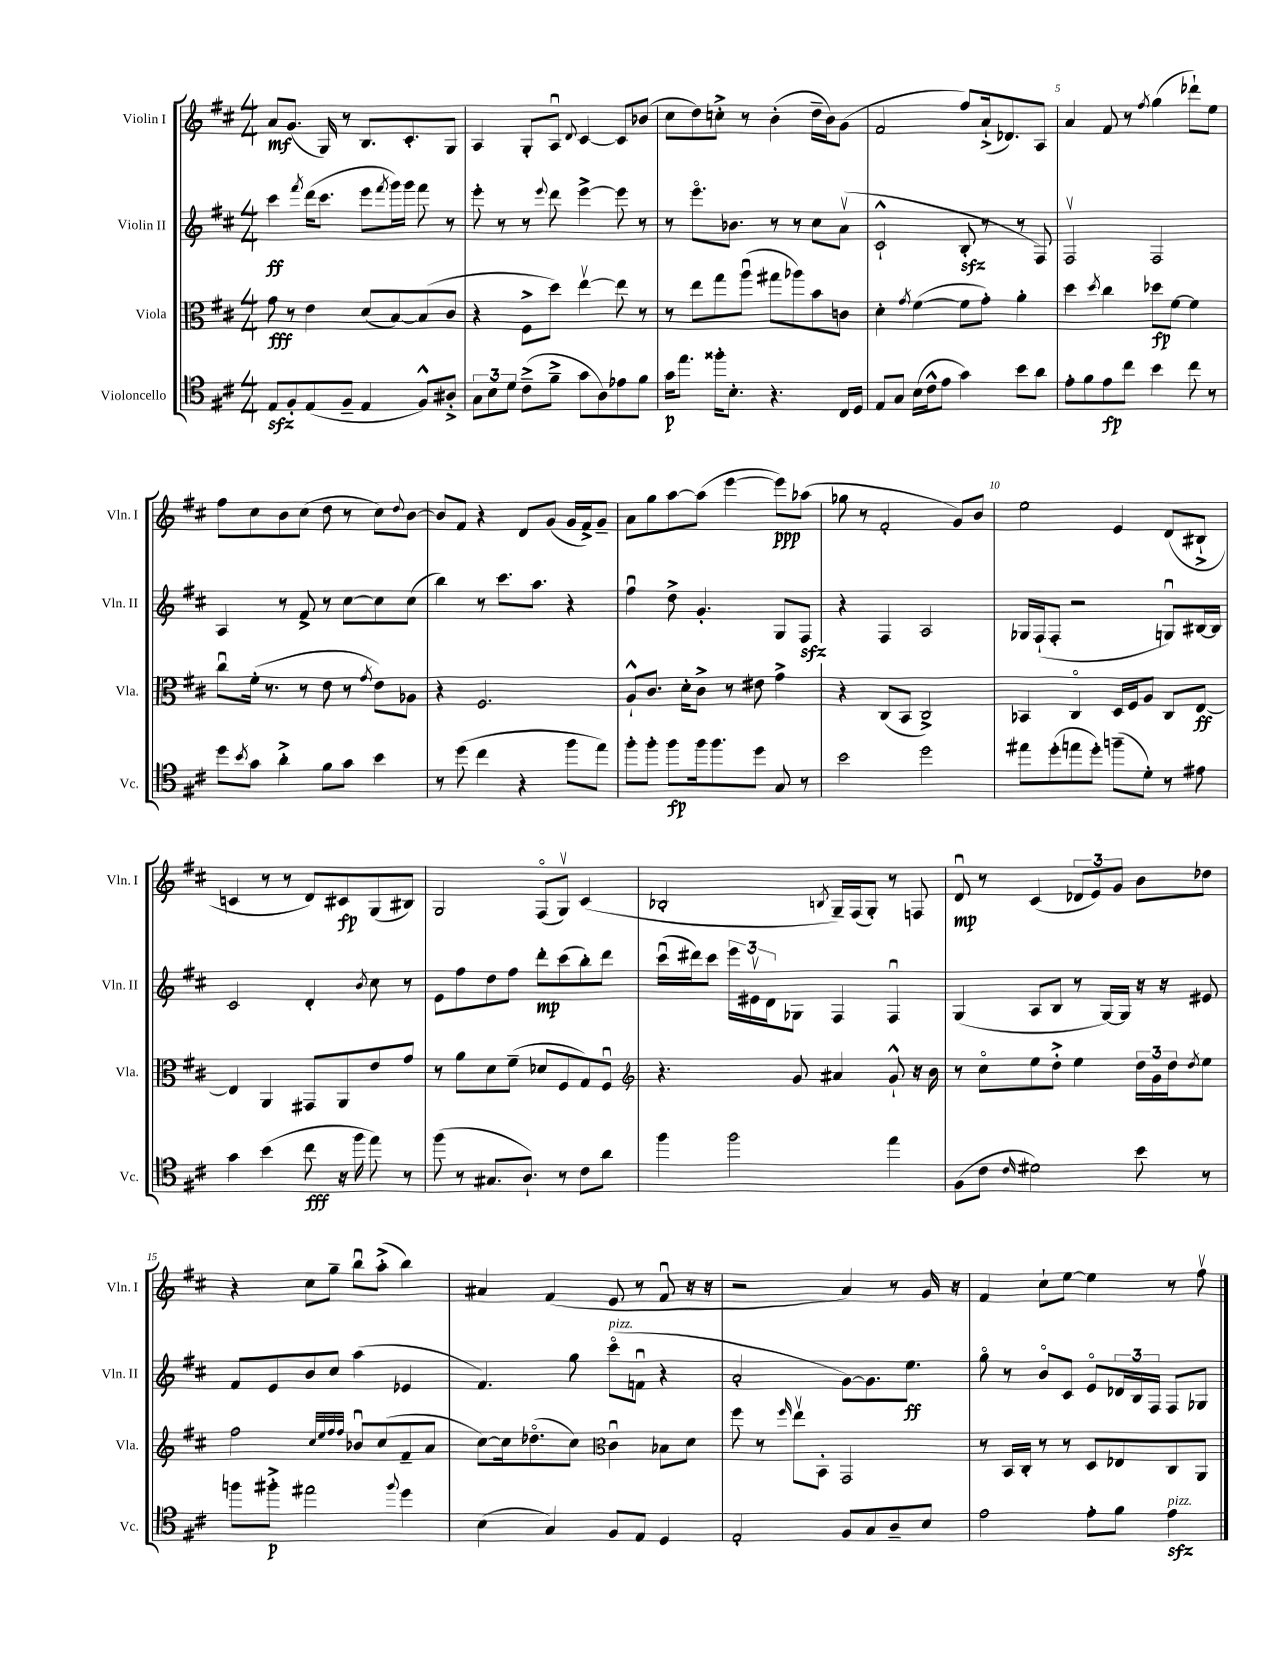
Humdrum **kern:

**kern	**dynam	**kern	**dynam	**kern	**dynam	**kern	**dynam
*part4	*part4	*part3	*part3	*part2	*part2	*part1	*part1
*staff4	*staff4	*staff3	*staff3	*staff2	*staff2	*staff1	*staff1
*I"Violoncello	*	*I"Viola	*	*I"Violin II	*	*I"Violin I	*
*I'Vc.	*	*I'Vla.	*	*I'Vln. II	*	*I'Vln. I	*
*clefC4	*	*clefC3	*	*clefG2	*	*clefG2	*
*k[f#c#]	*	*k[f#c#]	*	*k[f#c#]	*	*k[f#c#]	*
*M4/4	*	*M4/4	*	*M4/4	*	*M4/4	*
=1	=1	=1	=1	=1	=1	=1	=1
8Ezz/L	.	8g\	fff	4ccc#\	ff	8a/L	mf
8F#'/	.	8r	.	.	.	(8.g/J	.
.	.	.	.	8qfff#/	.	.	.
(8E/	.	4e\	.	(16ddd\KL	.	.	.
.	.	.	.	8.ccc#\J	.	16G/)	.
8F#~/J	.	.	.	.	.	8r	.
4E/	.	(8d/L	.	8eee\L	.	8.B/L	.
.	.	.	.	8qfff#/	.	.	.
.	.	[8B/)	.	16ggg\L)	.	.	.
.	.	.	.	16ggg\JJ	.	8.c#'/	.
8F#^^/L)	.	(8B/]	.	8fff#\	.	.	.
8A#X'^/J	.	8c#/J	.	8r	.	8G/J	.
=2	=2	=2	=2	=2	=2	=2	=2
12G\L	.	4r	.	8eee'\	.	4A/	.
12B\	.	.	.	.	.	.	.
.	.	.	.	8r	.	.	.
12d\J	.	.	.	.	.	.	.
(8c#~^\L	.	8F#^\L	.	8r	.	8G'/L	.
.	.	.	.	8qqeee/	.	.	.
8f#~^\J	.	8dd\J)	.	8ddd\	.	8Au/J	.
.	.	.	.	.	.	8qqd/	.
8g\L	.	[4eev\	.	[4eee^\	.	[4c#/	.
8A\)	.	.	.	.	.	.	.
8e-X\	.	8ee\]	.	8eee\]	.	8c#/L]	.
8f#\J	.	8r	.	8r	.	(8b-X/J	.
=3	=3	=3	=3	=3	=3	=3	=3
16g\KL	p	8r	.	8r	.	8cc#\L	.
8.ee\J	.	.	.	.	.	.	.
.	.	8ee\L	.	8.eee\L	.	8dd\)	.
16ff##X'\KL	.	8gg\	.	.	.	8ccn'^\J	.
8.B'\J	.	.	.	8.b-X\J	.	.	.
.	.	(8aau\J	.	.	.	8r	.
4.r	.	8gg#X\L	.	8r	.	(4b'\	.
.	.	8aa-X\)	.	8r	.	.	.
.	.	8b\	.	8cc#\L	.	16dd~\LL	.
.	.	.	.	.	.	16b\J)	.
16C#/LL	.	8cn\J	.	(8av\J	.	(8g\J	.
16D/JJ	.	.	.	.	.	.	.
=4	=4	=4	=4	=4	=4	=4	=4
8E/L	.	4d'\	.	2c#`^^/	.	2f#/	.
8G/J	.	.	.	.	.	.	.
.	.	8qg/	.	.	.	.	.
(16B\LL	.	([4f#\	.	.	.	.	.
16c#^^\J	.	.	.	.	.	.	.
8e\J	.	.	.	.	.	.	.
4g\)	.	8f#\L]	.	8Bzz'/	.	8ff#/L)	.
.	.	8g'\J)	.	8r	.	(16a`^/k	.
.	.	.	.	.	.	8.d-X/)	.
8b\L	.	4a'\	.	8r	.	.	.
8a\J	.	.	.	8F#/)	.	8A/J	.
=5	=5	=5	=5	=5	=5	=5	=5
8e'\L	.	4dd\	.	2F#v/	.	4a/	.
8f#\	.	.	.	.	.	.	.
.	.	8qdd/	.	.	.	.	.
8e\	fp	4cc#\	.	.	.	8f#/	.
8cc#\J	.	.	.	.	.	8r	.
.	.	.	.	.	.	8qff#/	.
4b\	.	8dd-X\L	fp	2F#/	.	(4gg\	.
.	.	[8f#\J	.	.	.	.	.
8cc#\	.	4f#\]	.	.	.	8ddd-X`\L)	.
8r	.	.	.	.	.	8ee\J	.
!!LO:LB:g=z
=6	=6	=6	=6	=6	=6	=6	=6
8dd\L	.	8cc#u\L	.	4A/	.	8ff#\L	.
8qb/	.	.	.	.	.	.	.
8g\J	.	(16f#'\Jk	.	.	.	8cc#\	.
.	.	8.r	.	.	.	.	.
4a'^\	.	.	.	8r	.	8b\	.
.	.	8r	.	8f#^/	.	(8cc#\J	.
8f#\L	.	8e\	.	8r	.	8dd\	.
8g\J	.	8r	.	[8cc#\L	.	8r	.
.	.	8qg/	.	.	.	.	.
4b\	.	8e\L)	.	8cc#\]	.	8cc#\L)	.
.	.	.	.	.	.	8qqdd/	.
.	.	8A-X\J	.	(8cc#\J	.	[8b\J	.
=7	=7	=7	=7	=7	=7	=7	=7
8r	.	4r	.	4bb\)	.	8b/L]	.
(8dd\	.	.	.	.	.	8f#/J	.
4cc#\	.	2.F#/	.	8r	.	4r	.
.	.	.	.	8.ccc#\L	.	.	.
4r	.	.	.	.	.	8d/L	.
.	.	.	.	8.aa\J	.	.	.
.	.	.	.	.	.	(8g/J	.
8ff#\L	.	.	.	4r	.	16g/LL	.
.	.	.	.	.	.	16f#^/J)	.
8ee\J)	.	.	.	.	.	8g~/J	.
=8	=8	=8	=8	=8	=8	=8	=8
8ff#'\L	.	8A`^^/L	.	4ff#u\	.	8a\L	.
8ff#'\J	.	8.c#/J	.	.	.	8gg\	.
8ff#\L	fp	.	.	8dd^\	.	[8aa\	.
.	.	16d'\KL	.	.	.	.	.
16ff#\k	.	8c#^\J	.	4.g'/	.	(8aa\J]	.
8.ff#\	.	.	.	.	.	.	.
.	.	8r	.	.	.	[4eee\	.
8dd\J	.	8e#X\	.	.	.	.	.
8G/	.	4g^\	.	8G/L	.	8eee\L])	ppp
8r	.	.	.	8F#zz/J	.	(8aa-X\J	.
=9	=9	=9	=9	=9	=9	=9	=9
2b\	.	4r	.	4r	.	8gg-X\	.
.	.	.	.	.	.	8r	.
.	.	(8C#/L	.	4F#/	.	2f#'/	.
.	.	8BB/J	.	.	.	.	.
2dd\	.	2C#^/)	.	2A/	.	.	.
.	.	.	.	.	.	8g/L)	.
.	.	.	.	.	.	8b/J	.
=10	=10	=10	=10	=10	=10	=10	=10
8ee#X\L	.	4BB-X/	.	16G-X/LL	.	2ee\	.
.	.	.	.	(16F#`/J	.	.	.
(8dd'\	.	.	.	8F#'/J	.	.	.
8een\	.	4C#/	.	2r	.	.	.
8dd'\J)	.	.	.	.	.	.	.
(8ffn~\L	.	16D/LL	.	.	.	4e/	.
.	.	16F#/J	.	.	.	.	.
8d'\J)	.	8A/J	.	.	.	.	.
8r	.	8C#/L	.	8Gnu/L)	.	(8d/L	.
8e#X\	.	[8E/J	ff	[16B#X/L	.	8B#X`^/J	.
.	.	.	.	16B#/JJ]	.	.	.
!!LO:LB:g=z
=11	=11	=11	=11	=11	=11	=11	=11
4g\	.	4E/]	.	2c#/	.	4cn/	.
(4b\	.	4AA/	.	.	.	8r	.
.	.	.	.	.	.	8r	.
8cc#\	fff	8GG#X/L	.	4d'/	.	8d/L)	.
16r	.	8AA/	.	.	.	8c#X/	fp
16ff#\	.	.	.	.	.	.	.
.	.	.	.	8qb/	.	.	.
8ee\)	.	8e/	.	8cc#\	.	(8G/	.
8r	.	8g/J	.	8r	.	8B#X/J)	.
=12	=12	=12	=12	=12	=12	=12	=12
(8ff#\	.	8r	.	8e\L	.	2G/	.
8r	.	8a\L	.	8ff#\	.	.	.
8.G#X/L	.	8d\	.	8dd\	.	.	.
.	.	(8f#~\J	.	8ff#\J	.	.	.
8.A`/J)	.	.	.	.	.	.	.
.	.	8d-X/L	.	8ddd'\L	mp	(8F#/L	.
8r	.	8F#/	.	(8ccc#\	.	8Gv/J)	.
8c#\L	.	8G/)	.	8bb'\)	.	(4c#/	.
8a\J	.	8F#u/J	.	8ddd\J	.	.	.
=13	=13	=13	=13	=13	=13	=13	=13
*	*	*clefG2	*	*	*	*	*
4ff#\	.	4.r	.	(16ccc#u\LL	.	2B-X'/	.
.	.	.	.	16ddd#X\J)	.	.	.
.	.	.	.	8ccc#\J	.	.	.
2ff#\	.	.	.	24eee\LL	.	.	.
.	.	.	.	24e#Xv\	.	.	.
.	.	.	.	24d\J	.	.	.
.	.	8g/	.	8G-X\J	.	.	.
.	.	.	.	.	.	8qBn/	.
.	.	4a#X/	.	4F#/	.	16G~/LL)	.
.	.	.	.	.	.	(16F#/J	.
.	.	.	.	.	.	8G'/J)	.
4ee\	.	8g`^^/	.	4F#u/	.	8r	.
.	.	16r	.	.	.	8Fn/	.
.	.	16b\	.	.	.	.	.
=14	=14	=14	=14	=14	=14	=14	=14
(8F#\L	.	8r	.	(4G/	.	8du/	mp
8c#\J	.	8cc#\L	.	.	.	8r	.
16qqc#/	.	.	.	.	.	.	.
2d#X\)	.	8ee\	.	8A/L	.	(4c#/	.
.	.	8dd'^\J	.	8B/J	.	.	.
.	.	4ee\	.	8r	.	12d-X/L	.
.	.	.	.	.	.	12e/)	.
.	.	.	.	[16G/LL)	.	.	.
.	.	.	.	.	.	12g/J	.
.	.	.	.	16G/JJ]	.	.	.
8b\	.	24dd\LL	.	16r	.	8b\L	.
.	.	24g\	.	.	.	.	.
.	.	.	.	16r	.	.	.
.	.	24dd\J	.	.	.	.	.
.	.	8qdd/	.	.	.	.	.
8r	.	8ee\J	.	8e#X/	.	8dd-X\J	.
!!LO:LB:g=z
=15	=15	=15	=15	=15	=15	=15	=15
8ffn\L	.	2ff#\	.	8f#/L	.	4r	.
8ff#X'^\J	p	.	.	8e/	.	.	.
2ee#X\	.	.	.	8b/	.	8cc#\L	.
.	.	.	.	8cc#/J	.	8gg~\J	.
.	.	32qqcc#/LLL	.	.	.	.	.
.	.	32qqee/	.	.	.	.	.
.	.	32qqff#/	.	.	.	.	.
.	.	32qqff#/JJJ	.	.	.	.	.
.	.	8b-Xu/L	.	(4aa\	.	8bbu\L	.
.	.	(8cc#/	.	.	.	(8aa'^\J	.
8qqff#/	.	.	.	.	.	.	.
4dd\	.	8f#~/	.	4e-X/	.	4bb\)	.
.	.	8a/J	.	.	.	.	.
=16	=16	=16	=16	=16	=16	=16	=16
(4B\	.	[8cc#\L)	.	4.f#/)	.	4a#X/	.
.	.	16cc#\k]	.	.	.	.	.
.	.	(8.dd-X\	.	.	.	.	.
4G/)	.	.	.	.	.	(4f#/	.
.	.	8cc#\J)	.	8gg\	.	.	.
*	*	*clefC3	*	*	*	*	*
!	!	!	!	!LO:TX:a:i:t=pizz.	!	!	!
8F#/L	.	4c#u\	.	(8ccc#\L	.	8e/	.
8E/J	.	.	.	8fnu\J	.	8r	.
4D/	.	8B-X\L	.	4r	.	8f#u/	.
.	.	8d\J	.	.	.	16r	.
.	.	.	.	.	.	16r	.
=17	=17	=17	=17	=17	=17	=17	=17
2E'/	.	8ff#\	.	2a'/	.	2r	.
.	.	8r	.	.	.	.	.
.	.	16qqff#/	.	.	.	.	.
.	.	8eev\L	.	.	.	.	.
.	.	8BB'\J	.	.	.	.	.
8F#/L	.	2GG/	.	[8g\L)	.	4a/)	.
8G/	.	.	.	8.g\]	.	.	.
8A~/	.	.	.	.	.	8r	.
.	.	.	.	8.ee\J	ff	.	.
8B/J	.	.	.	.	.	16g/	.
.	.	.	.	.	.	16r	.
=18	=18	=18	=18	=18	=18	=18	=18
2e\	.	8r	.	8gg\	.	4f#/	.
.	.	16BB/LL	.	8r	.	.	.
.	.	16C#'/JJ	.	.	.	.	.
.	.	8r	.	8b/L	.	8cc#`\L	.
.	.	8r	.	8c#/J	.	[8ee\J	.
8e'\L	.	8D/L	.	8e/L	.	4ee\]	.
8f#\J	.	8E-X/	.	24d-X/L	.	.	.
.	.	.	.	24B/	.	.	.
.	.	.	.	24F#/JJ	.	.	.
!LO:TX:a:i:t=pizz.	!	!	!	!	!	!	!
4ezz\	.	8C#/	.	8F#/L	.	8r	.
.	.	8AA/J	.	8G-X/J	.	8ff#v\	.
==	==	==	==	==	==	==	==
*-	*-	*-	*-	*-	*-	*-	*-
